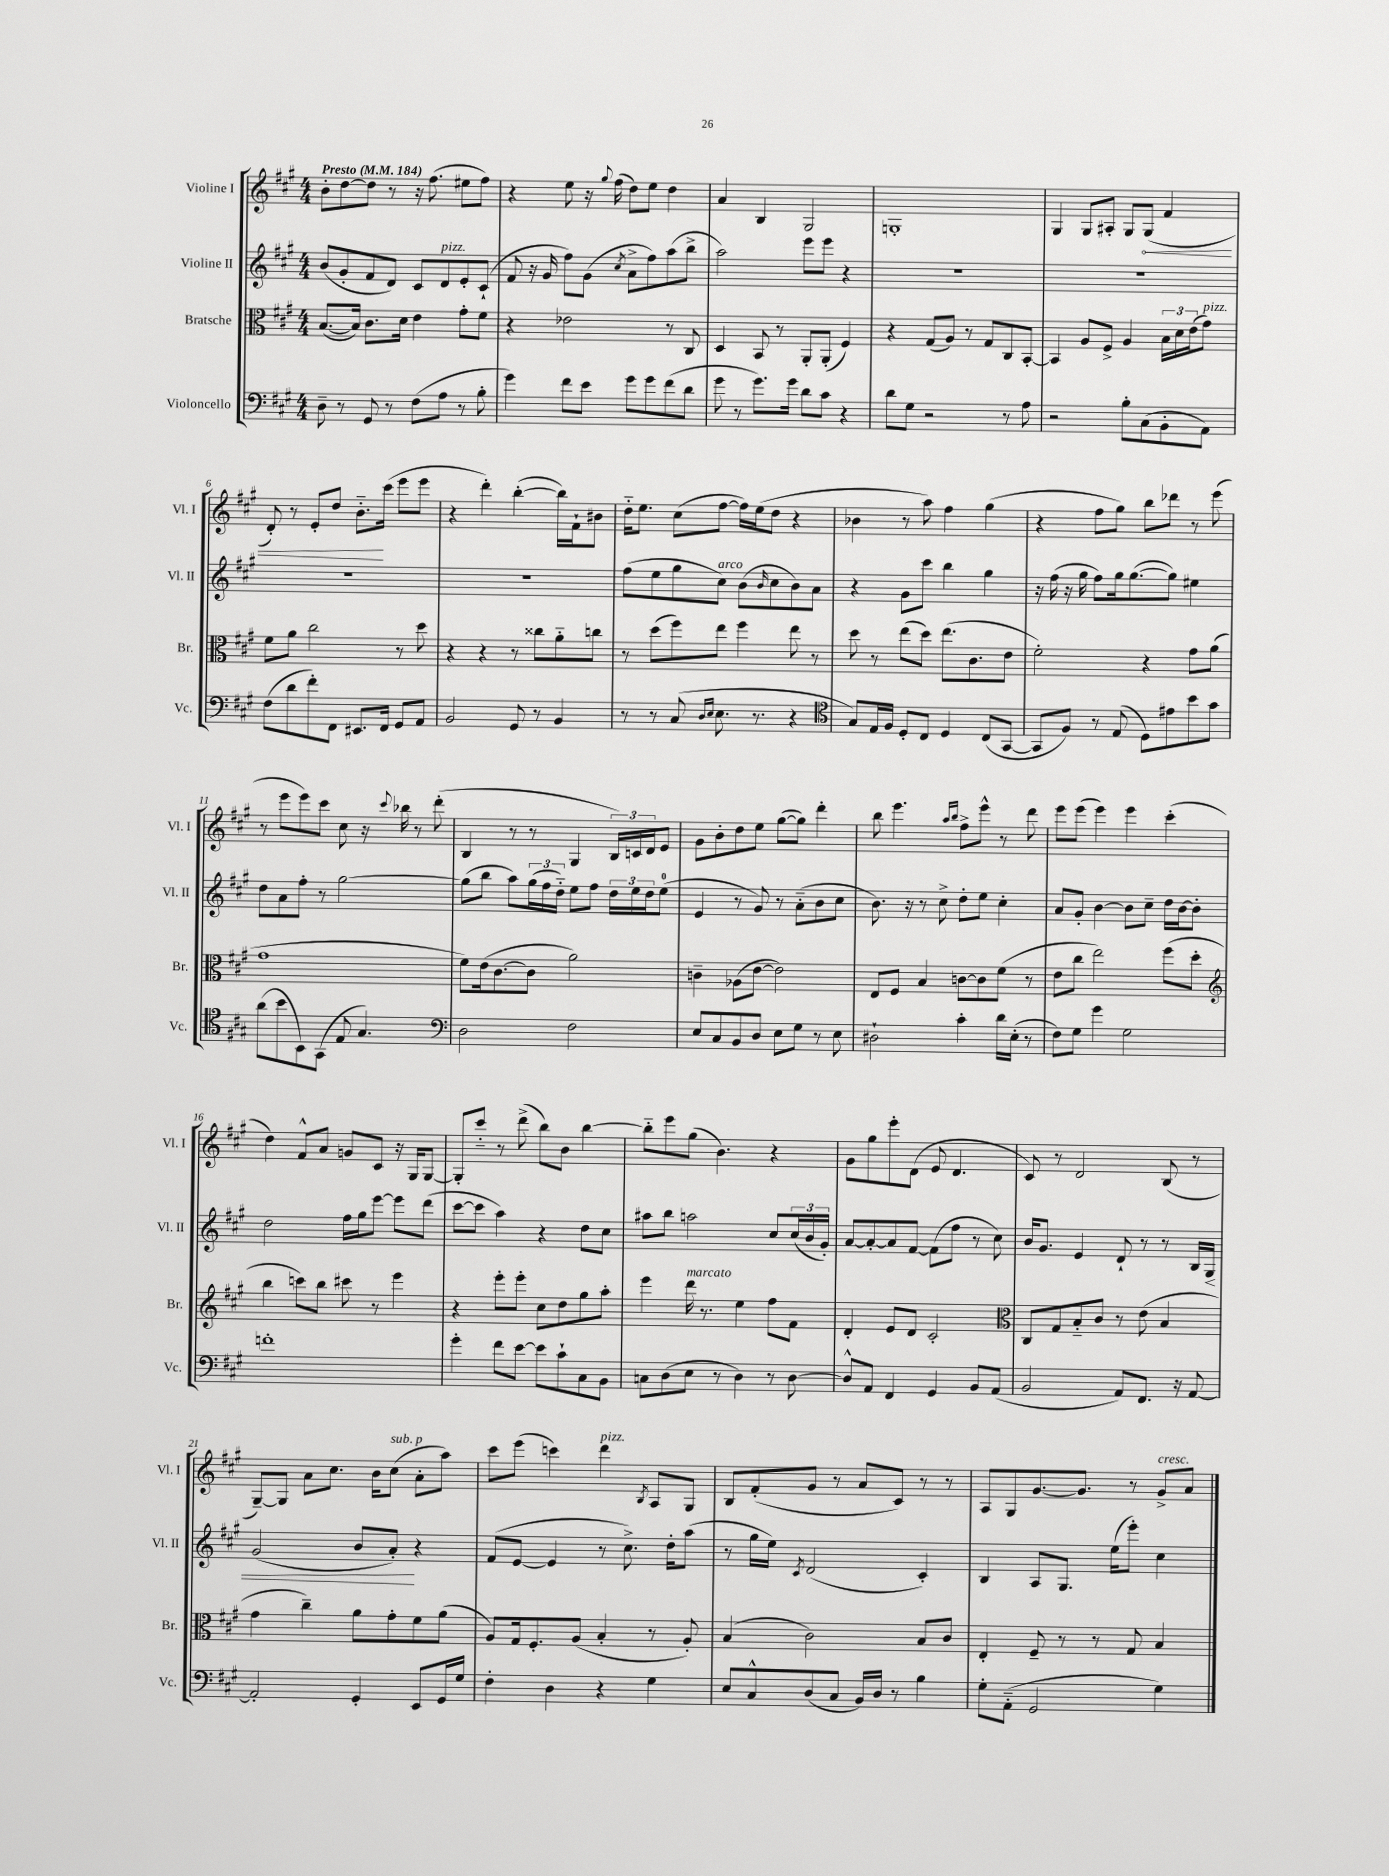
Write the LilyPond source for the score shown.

<<
\new StaffGroup <<
\new Staff = "s0" \with { instrumentName = "Violine I" shortInstrumentName = "Vl. I" } {
    \clef treble \key a \major \numericTimeSignature \time 4/4 \tempo "Presto" 4 = 184
    b'8-. d''8~ d''8 r8 r16 fis''8.( eis''8 fis''8) |
    r4 e''8 r16 \appoggiatura { gis''8 } fis''16( d''8) e''8 d''4 |
    a'4 b4 gis2 |
    g1-. |
    gis4 gis8 ais8-. gis8 \once \override Hairpin.circled-tip = ##t gis8\<( fis'4 |
    d'8-.) r8 e'8-. d''8 b'8.-_\! cis'''16( e'''8 e'''8 |
    r4 d'''4-.) b''4~-.( b''16) fis'16-! bis'8 |
    d''16-_ e''8. cis''8( fis''8~ fis''16) e''16( d''8 r4 |
    bes'4 r8 a''8) fis''4 gis''4( |
    r4 fis''8 gis''8) b''8 des'''8 r8 e'''8( |
    r8 e'''8 e'''8) cis'''8 cis''8 r16 \appoggiatura { cis'''8 } bes''16 r8 d'''8-.( |
    b4 r8 r8 gis4 \tuplet 3/2 { b16) c'16 d'16 } e'8 |
    gis'8 b'8-. d''8 e''8 gis''8~( gis''8) d'''4-. |
    b''8 e'''4. \grace { a''16 b''16 } fis''8-> e'''8-^ r8 d'''8 |
    e'''8 e'''8( e'''4) e'''4 cis'''4-.( |
    d''4) fis'8-^ a'8 g'8 cis'8 r16 gis16 gis8~ |
    gis8-. cis'''8-_ r8 d'''8->( b''8) b'8 b''4~ |
    b''8-_ e'''8 gis''8( b'4.) r4 |
    gis'8 gis''8 e'''8-. d'8( e'8 d'4. |
    cis'8) r8 d'2 b8( r8 |
    gis8~--) gis8 a'8 cis''8. b'16 cis''8^\markup { \italic "sub. p" }( a'8-. a''8) |
    cis'''8 e'''8( c'''4) d'''4^\markup { \italic "pizz." } \acciaccatura { b8 } a8 gis8 |
    b8 fis'8-.( gis'8 r8 a'8 cis'8) r8 r8 |
    a8 gis8 gis'8.~ gis'8. r8 gis'8->^\markup { \italic "cresc." } a'8 \bar "|." |
}
\new Staff = "s1" \with { instrumentName = "Violine II" shortInstrumentName = "Vl. II" } {
    \clef treble \key a \major \numericTimeSignature \time 4/4
    b'8( gis'8-. fis'8 d'8) cis'8 d'8^\markup { \italic "pizz." } e'8-. cis'8-!( |
    fis'8 r16 gis'16 fis''8) gis'8( \acciaccatura { cis''8 } a'8-> fis''8) a''8( b''8-> |
    a''2) e'''8 e'''8 r4 |
    R1 |
    R1 |
    R1 |
    R1 |
    fis''8( e''8 gis''8 cis''8^\markup { \italic "arco" }) b'8( \grace { b'16 } cis''8 b'8) a'8 |
    r4 gis'8 cis'''8 b''4 gis''4 |
    r16 fis''16( r16 gis''16 fis''8) gis''16 gis''8.~( gis''8) eis''4 |
    d''8 a'8 fis''8-. r8 gis''2~ |
    gis''8( b''8 a''8) \tuplet 3/2 { gis''16( fis''16 d''16-_) } e''8 fis''8 \tuplet 3/2 { d''16 e''16 d''16 } e''8-0( |
    e'4 r8 gis'8) r8 a'8-_( b'8 cis''8 |
    b'8.) r16 r8 cis''8-> d''8-. e''8 cis''4-. |
    a'8 gis'8-. b'4~ b'8 cis''8-- d''16 b'16~ b'8-. |
    d''2 fis''16 gis''16 e'''8~ e'''8 d'''8( |
    cis'''8~ cis'''8 a''4) r4 d''8 cis''8 |
    ais''8 b''8 a''2 cis''8 \tuplet 3/2 { cis''16( b'16 gis'16-.) } |
    a'8~ a'8~-. a'8 fis'8~ fis'8( fis''8 r8 cis''8) |
    b'16 gis'8. e'4 d'8-! r8 r8 b16 gis16\< |
    gis'2( b'8 a'8-.\!) r4 |
    fis'8( e'8~ e'4 r8 cis''8.->) d''16-. a''8( |
    r8 gis''16 e''16) \acciaccatura { cis'8 } d'2( cis'4-.) |
    b4 a8 gis8. e''16( e'''8-.) cis''4 \bar "|." |
}
\new Staff = "s2" \with { instrumentName = "Bratsche" shortInstrumentName = "Br." } {
    \clef alto \key a \major \numericTimeSignature \time 4/4
    b8.~( b16) cis'8. d'16 e'4 gis'8-. fis'8 |
    r4 ees'2 r8 cis8 |
    d4 b,8 r8 a,8-. a,8-.( fis4) |
    r4 gis8( a8) r8 gis8 cis8 b,8~-. |
    b,4 a8 fis8-> a4 \tuplet 3/2 { b16 d'16 e'16( } gis'8^\markup { \italic "pizz." }) |
    fis'8 a'8 cis''2 r8 d''8 |
    r4 r4 r8 cisis''8 a'8-_ c''8 |
    r8 d''8( fis''8) e''8 fis''4 e''8 r8 |
    d''8 r8 e''8( d''8) e''8.( cis'8. e'8 |
    fis'2-.) r4 gis'8 a'8( |
    gis'1 |
    fis'8) e'16( cis'8.~ cis'8 a'2) |
    c'4-- aes8( e'8~ e'2) |
    e8 fis8 b4 c'8~ c'8 fis'8( r8 |
    e'8 cis''8 e''2) fis''8( d''8-. |
    \clef treble b''4 c'''8) b''8 cis'''8 r8 e'''4 |
    r4 e'''8-. e'''8-. cis''8 d''8 gis''8 a''8-. |
    e'''4 d'''16^\markup { \italic "marcato" } r8. e''4 fis''8 fis'8 |
    d'4-. e'8 d'8 cis'2-. |
    \clef alto cis8 gis8 b8-_ cis'8 r8 e'8( b4 |
    gis'4 cis''4--) a'8 gis'8-. fis'8 a'8( |
    a8) gis16 fis8.-. a8( b4-. r8 a8-.) |
    b4( cis'2) b8 cis'8 |
    e4-. fis8-- r8 r8 gis8 b4 \bar "|." |
}
\new Staff = "s3" \with { instrumentName = "Violoncello" shortInstrumentName = "Vc." } {
    \clef bass \key a \major \numericTimeSignature \time 4/4
    d8-- r8 gis,8 r8 fis8( a8 r8 b8-. |
    gis'4) fis'8 e'8 gis'8 gis'8 fis'8( d'8 |
    gis'8 r8 gis'8.) gis'16 d'8 cis'8 r4 |
    d'8 gis8 r2 r8 a8 |
    r2 b8-. cis8( b,8-. a,8) |
    fis8( d'8 fis'8-.) fis,8 eis,8. fis,16 gis,8 a,8 |
    b,2 gis,8 r8 b,4 |
    r8 r8 cis8( \grace { d16 e16 } e8. r8. r4 |
    \clef tenor gis8) e16 fis16 d8-. cis8 d4 cis8( gis,8~ |
    gis,8 fis8) r8 e8( d8) eis'8 b'8 gis'8 |
    a'8( b'8 b,8) gis,8( e8 gis4.) |
    \clef bass d2 fis2 |
    e8 cis8 b,8 d8 e8 gis8 r8 e8 |
    dis2-! cis'4-. d'16 e16-.( r8 |
    fis8) gis8 gis'4 gis2 |
    f'1-. |
    gis'4-. fis'8 e'8~ e'8 cis'8-! cis8 b,8 |
    c8 d8( e8 r8 d4) r8 d8~ |
    d8-^ a,8 fis,4 gis,4 b,8 a,8( |
    b,2 a,8) fis,8. r16 a,8~ |
    a,2-. gis,4-. e,8 gis,16 gis16 |
    fis4-. d4 r4 gis4 |
    e8 cis8-^ d8( cis8 b,16) d16 r8 b4 |
    gis8-. a,8-_( gis,2 gis4) \bar "|." |
}
>>
>>
